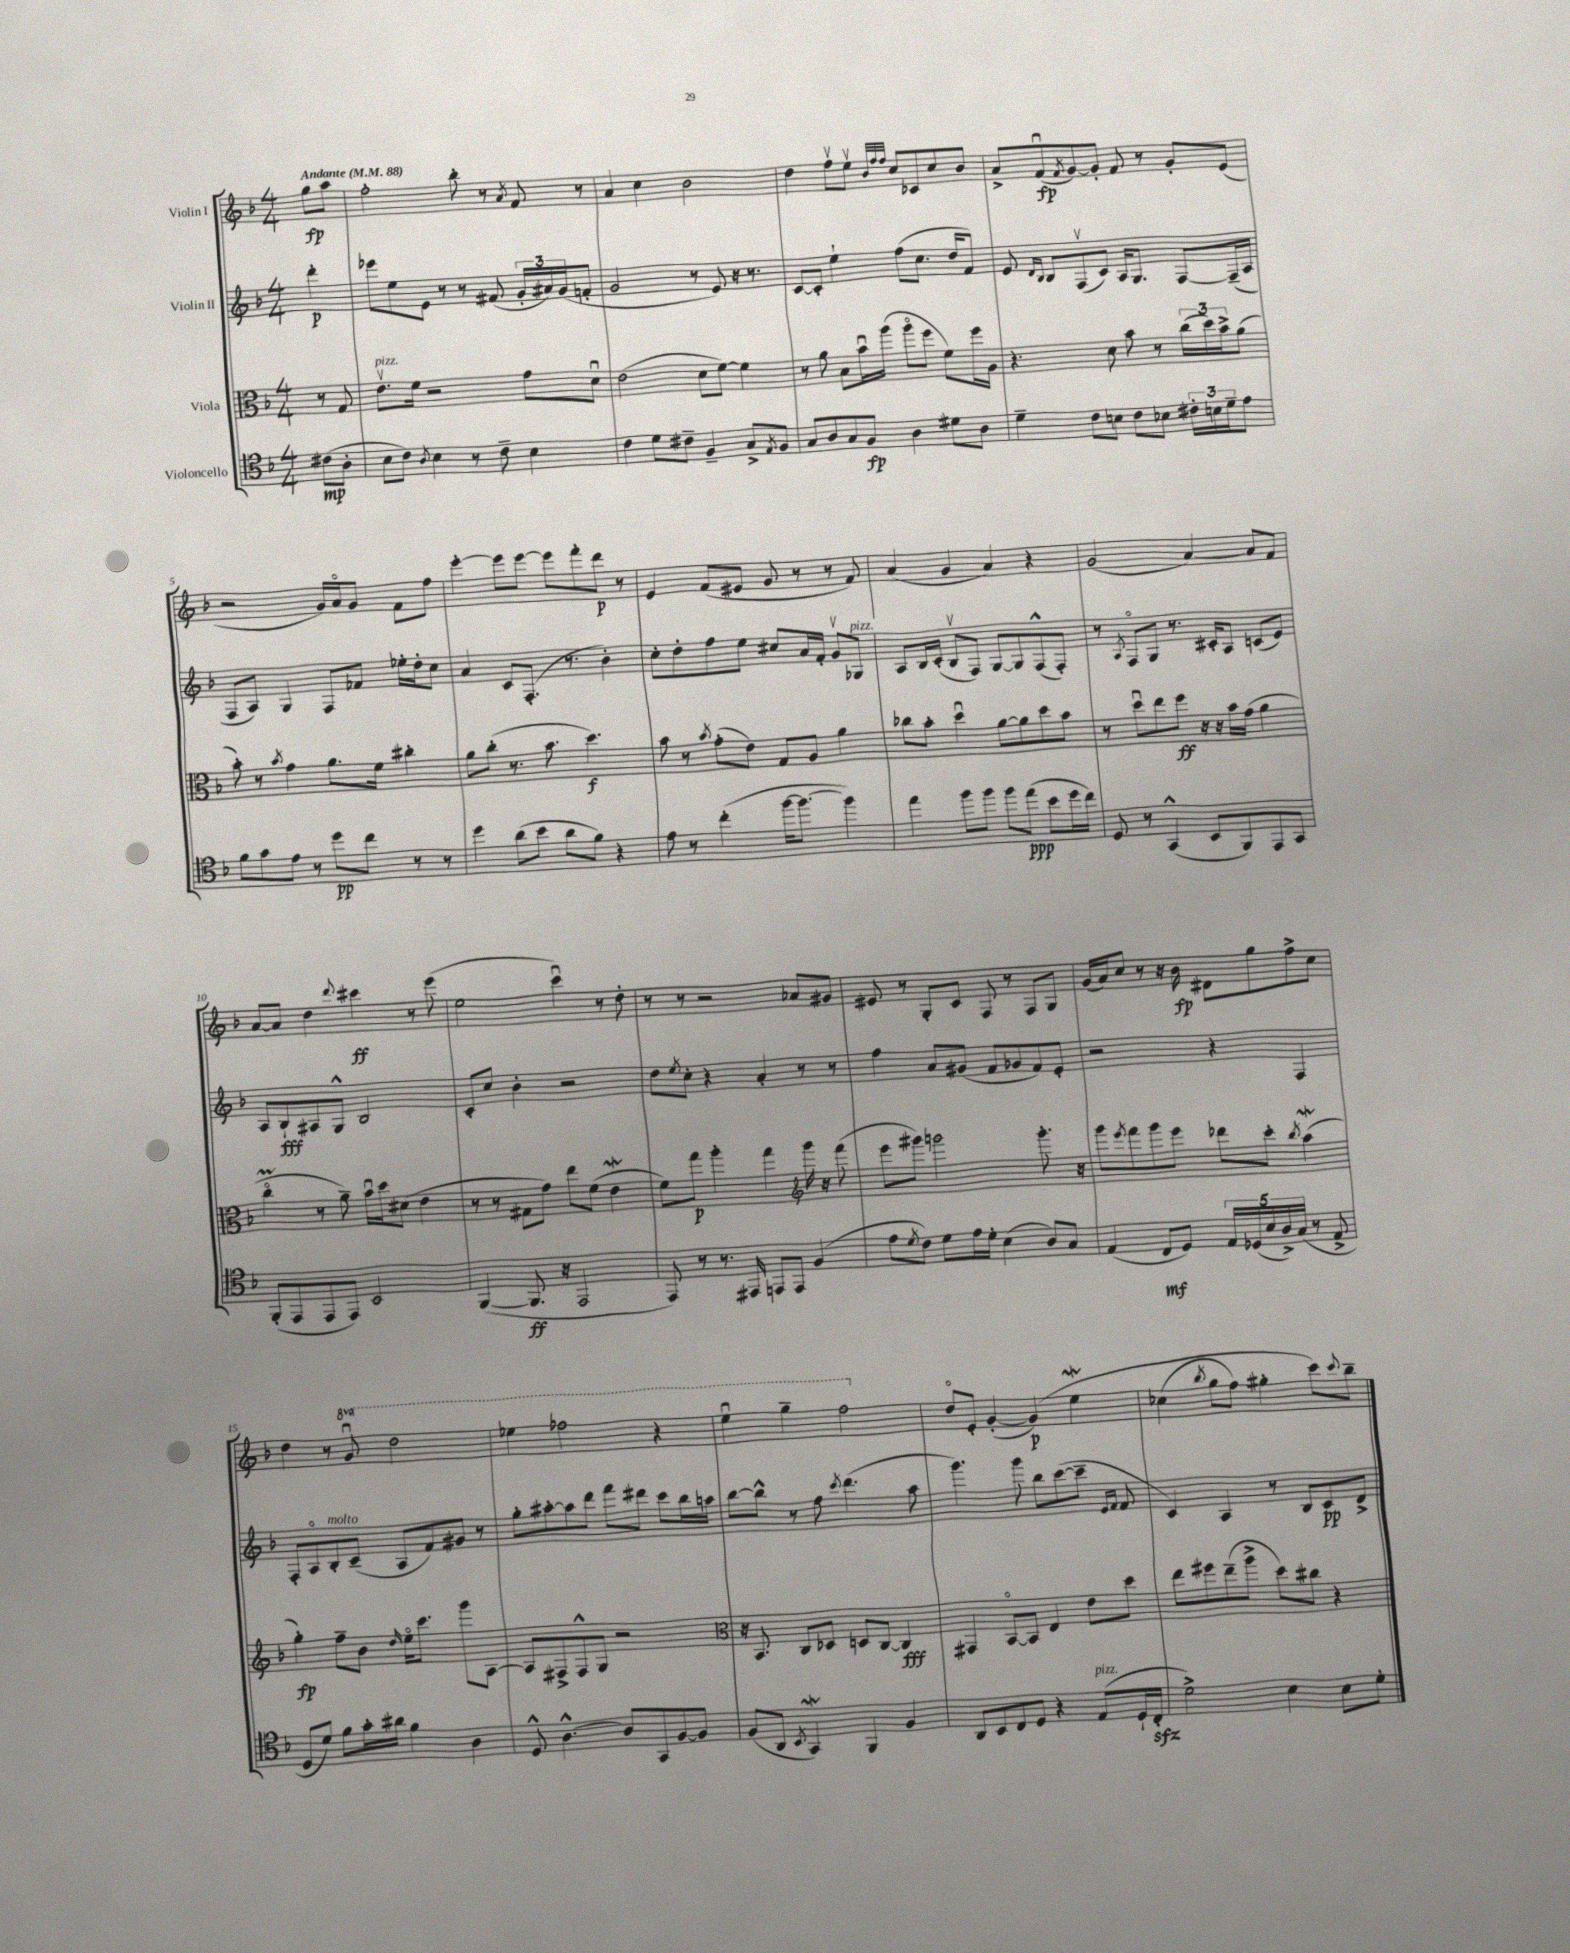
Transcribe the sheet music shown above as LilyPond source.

<<
\new StaffGroup <<
\new Staff = "s0" \with { instrumentName = "Violin I" } {
    \clef treble \key f \major \numericTimeSignature \time 4/4 \set Staff.ottavationMarkups = #ottavation-simple-ordinals \partial 4 \tempo "Andante" 4 = 88
    g''8\fp a''8 |
    f''2-. bes''8-. r8 \acciaccatura { a'8 } f'8 r8 |
    a'4 c''4 bes'2 |
    d''4 f''8\upbow e''8\upbow \grace { bes'32 f''32 f''32 } c''8 ces'8 c''8 bes'8 |
    a'8-> f'8\downbow\fp( \acciaccatura { f'8 } g'8~) g'8-. f'8 r8 g'8-. e'8( |
    r2 g'16) a'16\flageolet g'8 f'8 f''8 |
    e'''4~-. e'''8 e'''8~ e'''8 f'''8-. d'''8\p r8 |
    e'4 f'8( eis'8 g'8 r8 r8 f'8) |
    a'4( g'4 a'4) r4 |
    g'2( a'4~) a'8 f'8 |
    a'8~ a'8 d''4 \appoggiatura { d'''8 } cis'''4\ff r8 e'''8( |
    e''2 c'''4\downbow) r8 d''8-. |
    r8 r8 r2 aes'8 gis'8 |
    eis'8 r8 g8-. c'8 f8 r8 f8 g8 |
    g'16( a'16) c''8 r8 r16 bes'16\fp dis'8 g''8 f''8-> c''8 |
    d''4 r8 \ottava #1 g''8\downbow d'''2 |
    ees'''4 fes'''2 r4 |
    e'''4\downbow g'''4-- f'''2 \ottava #0 |
    d''8\flageolet e'8-. g'4~-.( g'4\p)\( e''4\mordent |
    ces''4( \acciaccatura { bes''8 } g''8 f''8) gis''4-. c'''8\) \appoggiatura { c'''8 } bes''8-- \bar "|." |
}
\new Staff = "s1" \with { instrumentName = "Violin II" } {
    \clef treble \key f \major \numericTimeSignature \time 4/4 \partial 4
    d'''4-.\p |
    ees'''8 e''8 e'8 r8 r8 fis'8( \tuplet 3/2 { g'16-. ais'16) g'16( } f'8-. |
    g'2 r8 e'8) r16 r8. |
    c'8~ c'8-. e''4-! f''8( c''8. d''16 f'8) |
    e'8 \grace { d'16 bes16 } bes8 f8\upbow( c'8) a16 g8. f8~ f16--( a16 |
    f8 a8) g4 f8 fes'8 ees''16-. d''16-. c''8 |
    a'4 c'8 f8.-.( r8. bes'4-.) |
    c''8-. d''8-. f''8 e''8 cis''8 a'16 f'16-. g'8\upbow ges8^\markup { \italic "pizz." } |
    a8 bes16 c'16-.( bes8\upbow f8) g8~ g8 f8-^( f8-.) |
    r8 \acciaccatura { a8 } f8\flageolet g8 r8. cis'16-. a8 c'8( e'8) |
    a8 bes8-!\fff ais8 g8-^ bes2 |
    c'8-. c''8 bes'4-. r2 |
    d''8 \acciaccatura { e''8 } c''8-. r4 a'4-. r8 r8 |
    f''4 a'8 gis'8( f'8 ges'8 f'8) e'8-. |
    r2 r4 f4 |
    f8-. a8\flageolet bes8-.^\markup { \italic "molto" } c'8--( a8 f'8) gis'8 r8 |
    g''8-. ais''8~-. ais''8 d'''8 f'''8 dis'''8 c'''8 bes''16 a''16 |
    bes''8~ bes''8-^ r8 f''8 \acciaccatura { c'''8 } d'''4.( a''8 |
    g'''4.) g'''8 bes''8 c'''8~( c'''8-- \grace { e'16 f'16 } f'8 |
    c'4) a4 r8 bes8 c'8\pp d'8-> \bar "|." |
}
\new Staff = "s2" \with { instrumentName = "Viola" } {
    \clef alto \key f \major \numericTimeSignature \time 4/4 \partial 4
    r8 g8 |
    e'8.\upbow^\markup { \italic "pizz." } f'16 r2 g'8 d'8\downbow |
    e'2( d'8 f'8~) f'4 |
    r8 a'8 bes8 bes'16\downbow a''16( a''8\flageolet f''8 f'8) f''16 a16 |
    r4. d'8 bes'8 r8 \tuplet 3/2 { c''16( d''16) bes'16-> } a'8( |
    bes'8-.) r8 \acciaccatura { bes'8 } g'4 a'8. f'16 cis''4-. |
    a'8 c''8-.( r8. bes'8. d''4.\f) |
    bes'8 r8 \acciaccatura { bes'8 } g'8-.( e'8) g8 a8 a'4 |
    ces''8 bes'8-. d''4\downbow a'8~ a'8 d''8 bes'8 |
    r8 d''8\downbow e''8 f''8\ff r16 r16 bes'16 g'16( a'4 |
    c''4\flageolet\prall r8 a'8--) bes'16\downbow d''16 dis'8( e'4 |
    r8 r8 gis8 g'8) e''8 f'8( e'4\mordent |
    f'8) g''8\p a''4-. g''4 \clef treble g'''16 r16 f'''8( |
    e'''8 gis'''8) g'''2 g'''8.-. r16 |
    g'''8 \acciaccatura { e'''8 } f'''8 g'''8 e'''8 des'''8 c'''8-. \acciaccatura { bes''8 } a''4\mordent( |
    g''4-.\fp) f''8-- bes'8 \grace { d''16 } e''16\flageolet c'''8. g'''8 a8~ |
    a8 fis8-> fis8-^ g8 r2 |
    \clef alto r16 bes,8. c8 des8 d8 c8~ c4\fff |
    gis,4 bes,8~\flageolet bes,8 e4 e'8 d''8 |
    e''8 fis''8 e''8--( a''8-> d''8) cis''8 r4 \bar "|." |
}
\new Staff = "s3" \with { instrumentName = "Violoncello" } {
    \clef tenor \key f \major \numericTimeSignature \time 4/4 \partial 4
    cis'8\mp( a8-. |
    bes8 c'8) \acciaccatura { a8 } bes4 r8 c'8-- bes4 |
    c'4 d'8 cis'8-- f4-- g8-> \acciaccatura { e8 } f8 |
    g8 a8 g8 f8\fp a4 dis'8 a8 |
    d'4-- c'8 b8 c'8 bes8 \tuplet 3/2 { cis'16-. b16 d'16-- } e'8 |
    f'8 g'8 e'8 r8 d''8\pp c''8 r8 r8 |
    d''4 a'8( bes'8 a'8 f'8) r4 |
    e'8 r8 c''4-.( f''16~ f''8.~ f''4) |
    e''4 f''8 f''8 f''8 e''8\ppp( bes'8 d''16 c''16) |
    d8 r8 g,4-^( bes,8 f,8) e,8 g,8 |
    f,8-.( e,8 e,8 e,8) bes,2 |
    f,4~( f,8.\ff r16 e,2 |
    e,8) r8 r8. eis,16 e,8 e,8 f4( |
    e'8 \acciaccatura { d'8 } c'8) d'8 e'16 d'16-. bes4( a8) g8 |
    e4( c8\mf d8) \tuplet 5/4 { e16 des16( bes16 a16->) g16( } r8 e8-> |
    d8 d'8) f'8 g'16-. ais'16 f'4 a4 |
    d8-^ a4.~-^ a8 g,8 f8~ f8 |
    f8( a,8 \acciaccatura { bes,8 } g,4\mordent) f,4 f4 |
    a,8 bes,8 c8 d8 r4 e8^\markup { \italic "pizz." }( d16-! c16-.\sfz |
    d'2->) bes4 bes8 d'8-. \bar "|." |
}
>>
>>
